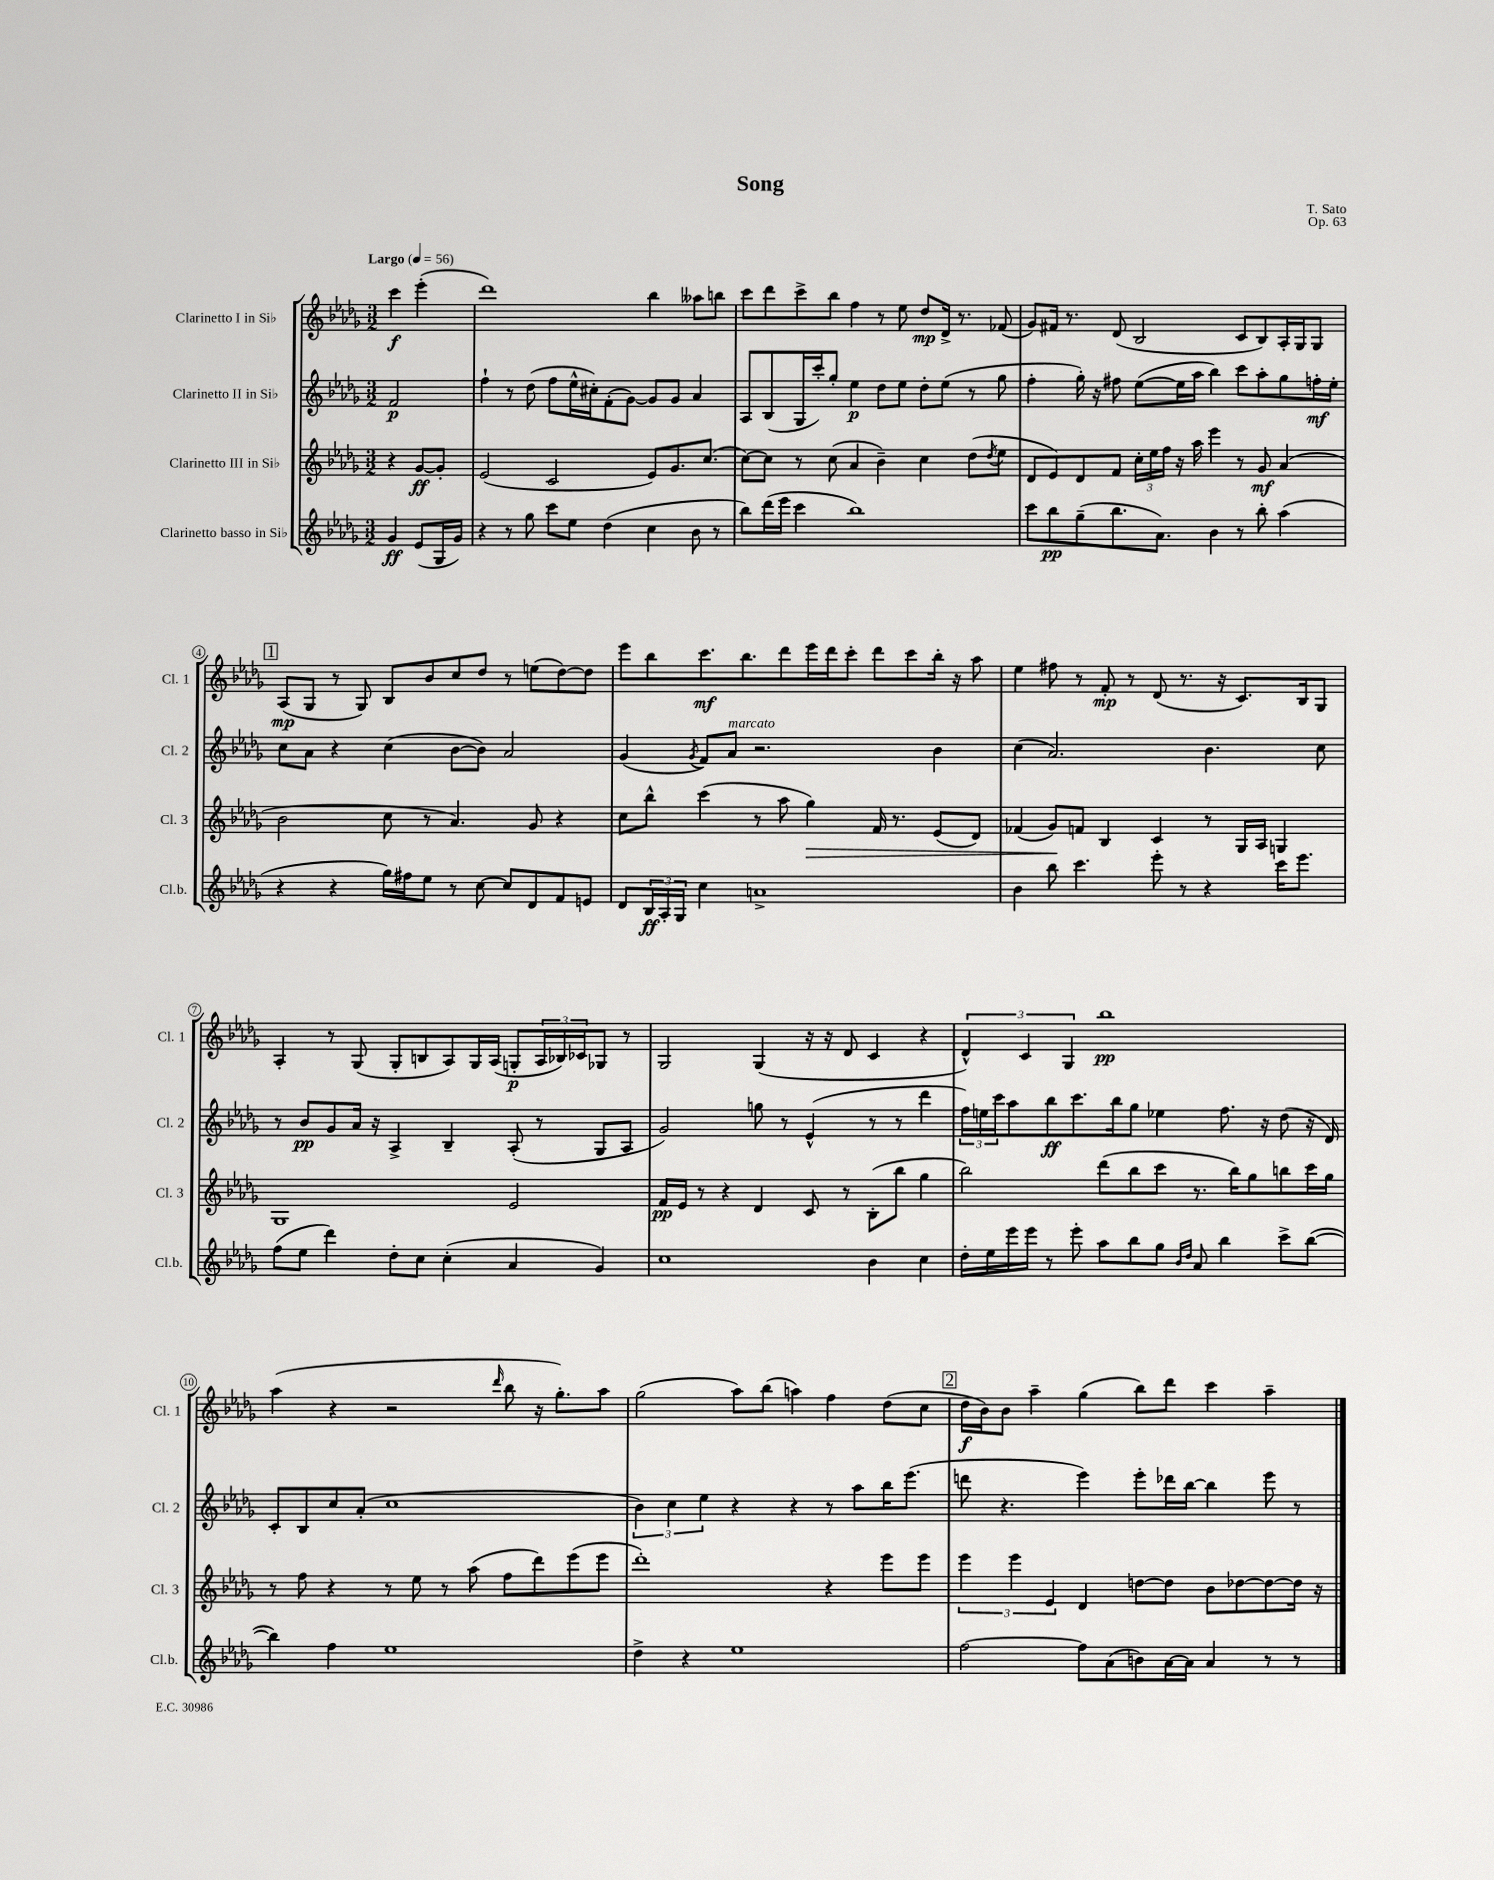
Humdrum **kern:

**kern	**kern	**kern	**kern
*staff4	*staff3	*staff2	*staff1
*clefG2	*clefG2	*clefG2	*clefG2
*k[b-e-a-d-g-]	*k[b-e-a-d-g-]	*k[b-e-a-d-g-]	*k[b-e-a-d-g-]
*M3/2	*M3/2	*M3/2	*M3/2
*MM56	*MM56	*MM56	*MM56
4g-	4r	2f	4ccc
(8e-	[8g-	.	(4eee-'
16G-	8g-']	.	.
16g-)	.	.	.
=	=	=	=
4r	(2e-	4ff`	1ddd-)
8r	.	8r	.
8gg-	.	(8dd-	.
8ccc	2c	8ff	.
8ee-	.	16ee-^^	.
.	.	16cc#')	.
(4dd-	.	(8f'	.
.	.	[8g-)	.
4cc	8e-)	8g-]	4bb-
.	8.g-	8g-	.
8b-	.	4a-	8aa--
.	(8.cc	.	.
8r	.	.	8bb
=	=	=	=
8bb-)	[8cc)	8A-	8ccc
(16ddd-	8cc]	(8B-	8ddd-
16eee-	.	.	.
4ccc	8r	16G-	8ccc^
.	.	16ccc')	.
.	(8cc	8gg-'	8bb-
1bb-)	4a-	4ee-	4ff
.	4b-~)	8dd-	8r
.	.	8ee-	8ee-
.	4cc	8dd-'	8dd-
.	.	(8ee-	16d-^
.	.	.	8.r
.	(8dd-	8r	.
.	8qdd-	.	.
.	8ee-	8gg-	(8f-
=	=	=	=
8ccc	8d-	4ff'	8g-)
8bb-	8e-)	.	16f#
.	.	.	8.r
(8gg-~	8d-	16gg-')	.
.	.	16r	.
8.bb-	8f	8ff#	(8d-
.	24cc'	([8ee-	2B-
.	24ee-	.	.
8.a-)	.	.	.
.	24ff	.	.
.	16r	16ee-]	.
.	16aa-	16aa-	.
4b-	4eee-	4bb-)	.
8r	8r	8ccc	8c
8bb-'	8g-	8aa-'	8B-)
(4aa-	(4a-	8gg-	16A-'
.	.	.	16G-
.	.	16ff'	8G-
.	.	16ee-'	.
=	=	=	=
4r	2b-	8cc	(8A-
.	.	8a-	8G-
4r	.	4r	8r
.	.	.	8G-)
16gg-)	8cc	(4cc	8B-
16ff#	.	.	.
8ee-	8r	.	8b-
8r	4.a-)	[8b-	8cc
[8cc	.	8b-])	8dd-
8cc]	.	2a-	8r
8d-	8g-	.	(8ee
8f	4r	.	[8dd-)
8e	.	.	8dd-]
=	=	=	=
8d-	8cc	(4g-	8eee-
24B-	8bb-^^	.	8bb-
24A-'	.	.	.
24G-	.	.	.
.	.	8qg-	.
4cc	(4ccc	8f)	8.ccc
.	.	8a-	.
.	.	.	8.bb-
1a^	8r	2.r	.
.	8aa-	.	8ddd-
.	4gg-)	.	16eee-
.	.	.	16ddd-
.	.	.	8ccc'
.	16f	.	8ddd-
.	8.r	.	.
.	.	.	8ccc
.	(8e-	4b-	16bb-'
.	.	.	16r
.	8d-)	.	8aa-
=	=	=	=
4b-	(4f-	(4cc	4ee-
8bb-	8g-)	2.a-)	8ff#
4.ccc	8f	.	8r
.	4B-	.	8f'
.	.	.	8r
8eee-'	4c	.	(8d-
8r	.	.	8.r
4r	8r	4.b-	.
.	.	.	16r
.	16G-	.	8.c)
.	16A-	.	.
16ccc	4G	.	.
8.eee-	.	.	16B-
.	.	8cc	8G-
=	=	=	=
(8ff	1G-	8r	4A-'
8ee-	.	8b-	.
4ddd-)	.	8g-	8r
.	.	16a-	(8G-
.	.	16r	.
8dd-'	.	4A-^	8G-'
8cc	.	.	8B
(4cc'	.	4B-~	8A-)
.	.	.	16G-
.	.	.	(16A-
4a-	2e-	(8A-'	8G'
.	.	8r	24A-
.	.	.	24B-)
.	.	.	24c-
4g-)	.	8G-	8G-
.	.	8A-	8r
=	=	=	=
1cc	16f	2g-)	2G-
.	16e-	.	.
.	8r	.	.
.	4r	.	.
.	4d-	8gg	(4G-
.	.	8r	.
.	8c	(4e-^^	16r
.	.	.	16r
.	8r	.	8d-
4b-	(8B-'	8r	4c
.	8bb-	8r	.
4cc	4gg-	4ddd-	4r
=	=	=	=
16dd-'	2bb-)	24ff)	6d-^^)
.	.	24ee	.
16ee-	.	.	.
.	.	24ccc	.
16eee-	.	8aa-	.
.	.	.	6c
16eee-	.	.	.
8r	.	8bb-	.
.	.	.	6G-
8eee-'	.	8.ccc	.
8aa-	(8ddd-	.	1bb-
.	.	16bb-	.
8bb-	8bb-	8gg-	.
8gg-	8ccc	4ee-	.
16qqb-	.	.	.
16qqdd-	.	.	.
8a-	8.r	.	.
4bb-	.	8.ff	.
.	16bb-)	.	.
.	8gg-	.	.
.	.	16r	.
8ccc^	8bb	(8dd-	.
([8bb-	16ccc	16r	.
.	16gg-	16d-)	.
=	=	=	=
4bb-])	8r	8c'	(4aa-
.	8ff	8B-	.
4ff	4r	8cc	4r
.	.	(8a-'	.
1ee-	8r	1cc	2r
.	8ee-	.	.
.	8r	.	.
.	(8aa-	.	.
.	.	.	16qqddd-
.	8ff	.	8bb-
.	8ddd-)	.	16r
.	.	.	8.gg-')
.	(8eee-	.	.
.	8eee-	.	8aa-
=	=	=	=
4dd-^	1ddd-')	6b-)	(2gg-
.	.	6cc	.
4r	.	.	.
.	.	6ee-	.
1ee-	.	4r	8aa-)
.	.	.	(8bb-
.	.	4r	4aa)
.	4r	8r	4ff
.	.	8aa-	.
.	8eee-	16bb-	(8dd-
.	.	(8.eee-	.
.	8eee-	.	8cc
=	=	=	=
[2ff	6eee-	8ddd	16dd-
.	.	.	16b-)
.	.	4.r	8b-
.	6eee-	.	.
.	.	.	4aa-~
.	6e-	.	.
8ff]	4d-	4eee-)	(4gg-
(8a-	.	.	.
8b)	[8dd	8eee-'	8bb-)
[16a-	8dd]	16ddd-	8ddd-
16a-]	.	[16bb-	.
4a-	8b-	4bb-]	4ccc
.	[8dd-	.	.
8r	8dd-_	8eee-	4aa-~
8r	16dd-]	8r	.
.	16r	.	.
==	==	==	==
*-	*-	*-	*-
